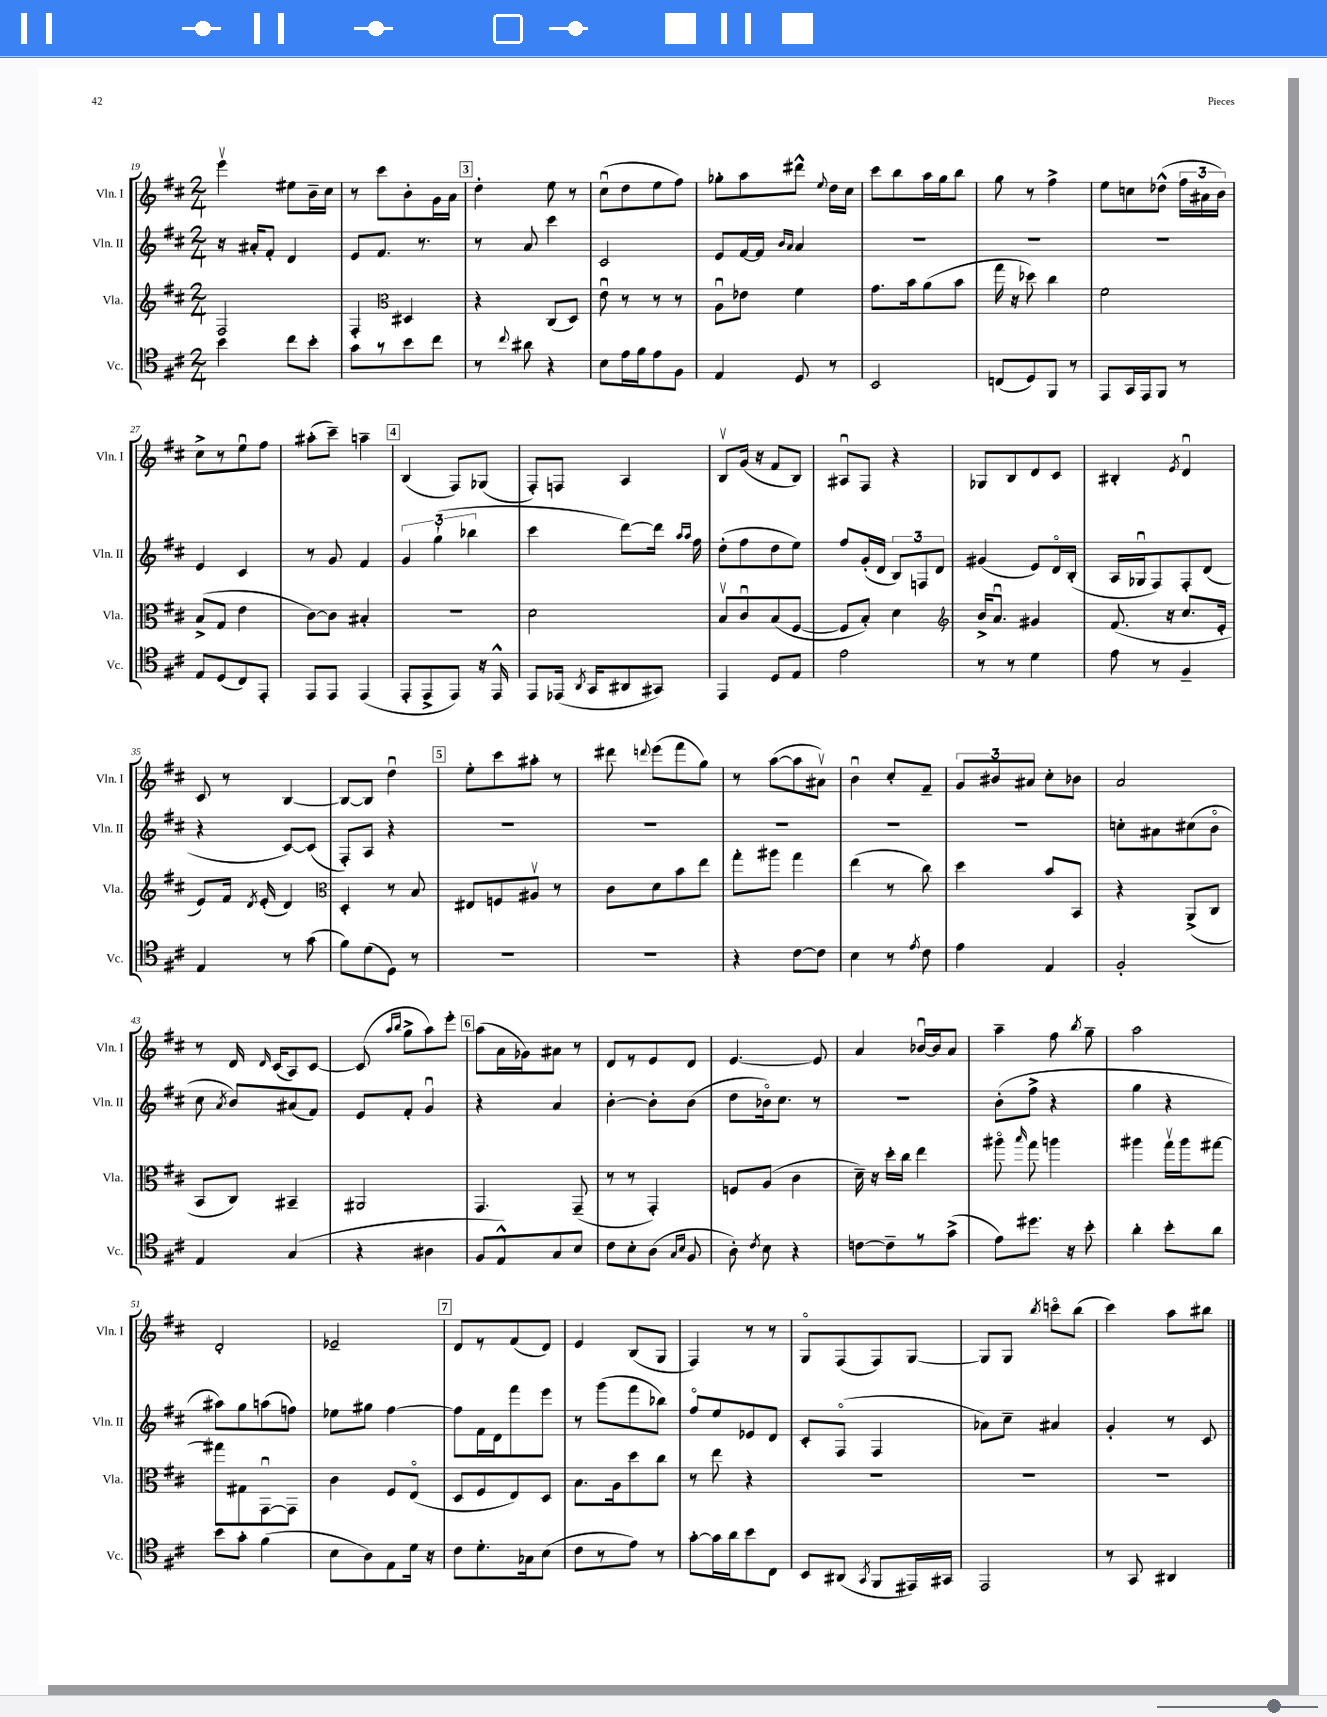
<<
\new StaffGroup <<
\new Staff = "s0" \with { instrumentName = "Vln. I" shortInstrumentName = "Vln. I" } {
    \clef treble \key d \major \numericTimeSignature \time 2/4
    \autoBeamOff e'''4\upbow eis''8[ b'16-- cis''16] |
    r8 cis'''8[ b'8-. g'16 a'16] |
    \mark \markup { \box "3" } d''4-. e''8 r8 |
    cis''8[\downbow( d''8 e''8 fis''8]) |
    ges''8[-. a''8 dis'''8]-^ \appoggiatura { e''8 } d''16[ cis''16] |
    cis'''8[ b''8 a''16 g''16 b''8] |
    g''8 r8 fis''4-> |
    e''8[ c''8 des''8]-^( \tuplet 3/2 { fis''16[ ais'16 b'16]) } |
    cis''8[-> r8 e''8\downbow fis''8] |
    ais''8[-.( cis'''8]--) a''4-- |
    \mark \markup { \box "4" } b4( fis8[) ges8]( |
    fis8[-.) f8] a4 |
    b8[\upbow g'16]( r16 fis'8[ b8]) |
    ais8[\downbow fis8] r4 |
    ges8[ b8 d'8 cis'8] |
    bis4-. \acciaccatura { e'8 } d'4\downbow |
    cis'8 r8 b4~ |
    b8[~ b8] d''4\downbow |
    \mark \markup { \box "5" } e''8[-. cis'''8 ais''8]-. r8 |
    dis'''8 \appoggiatura { d'''8 } e'''8[( fis'''8 g''8]) |
    r8 a''8[~( a''8 ais'8]\upbow) |
    b'4\downbow cis''8[-. fis'8]-- |
    \tuplet 3/2 { g'8[ bis'8 ais'8] } cis''8[-. bes'8] |
    a'2 |
    r8 d'16 \grace { d'16 } cis'16[( a8) cis'8]~ |
    cis'8( \grace { a''16[ b''16] } g''8[-> a''8) e'''8]-. |
    \mark \markup { \box "6" } a''8[( a'16 ges'16) ais'8] r8 |
    d'8[ r8 e'8 d'8] |
    e'4.~ e'8 |
    a'4 bes'16[~\downbow bes'16 a'8] |
    a''4-- fis''8 \acciaccatura { b''8 } g''8-- |
    a''2 |
    d'2-. |
    ees'2-- |
    \mark \markup { \box "7" } d'8[ r8 fis'8( d'8]) |
    e'4 b8[( g8] |
    fis4) r8 r8 |
    g8[\flageolet fis8( fis8) g8]~ |
    g8[ g8] \acciaccatura { b''8 } c'''8[\flageolet b''8]( |
    cis'''4) a''8[ bis''8] \bar "|." |
}
\new Staff = "s1" \with { instrumentName = "Vln. II" shortInstrumentName = "Vln. II" } {
    \clef treble \key d \major \numericTimeSignature \time 2/4
    \autoBeamOff r16 ais'16[-. fis'8]-. d'4 |
    e'8[ fis'8.] r8. |
    \mark \markup { \box "3" } r8 a'8 cis'''4 |
    cis'2 |
    e'8[ fis'16~ fis'16] \grace { b'16[ a'16] } a'4 |
    R2 |
    R2 |
    R2 |
    e'4 cis'4 |
    r8 g'8 fis'4 |
    \mark \markup { \box "4" } \tuplet 3/2 { g'4 g''4-!( bes''4 } |
    cis'''4 d'''8[~) d'''16] \grace { a''16[ a''16] } fis''16 |
    d''8[-.( fis''8 d''8 e''8]) |
    fis''8[ g'16-.( d'16] \tuplet 3/2 { b8[) f8 d'8] } |
    gis'4( e'8[) d'16\flageolet b16]-.( |
    a16[ ges16\downbow fis8) fis8-. d'8]( |
    r4 cis'8[~) cis'8]( |
    fis8[-.) a8] r4 |
    \mark \markup { \box "5" } R2 |
    R2 |
    R2 |
    R2 |
    R2 |
    c''8[-. ais'8 cis''8( b'8]\flageolet |
    cis''8 \acciaccatura { a'8 } b'8[) ais'8( fis'8]) |
    e'8[ fis'8]-. g'4\downbow |
    \mark \markup { \box "6" } r4 a'4 |
    b'4~-. b'8[-. b'8]( |
    d''8[ bes'16\flageolet) cis''8.] r8 |
    r2 |
    b'8[-.( fis''8]-> r4 |
    g''4 r4 |
    ais''8[) g''8 a''8( f''8]) |
    ees''8[ gis''8] fis''4~ |
    \mark \markup { \box "7" } fis''8[ fis'16 d'16 fis'''8 e'''8] |
    r8 g'''8[( fis'''8 bes''8]) |
    fis''8[\flageolet e''8 ees'8 d'8] |
    cis'8[-. fis8]\flageolet( fis4 |
    aes'8[) cis''8]-- ais'4 |
    g'4-. r8 cis'8 \bar "|." |
}
\new Staff = "s2" \with { instrumentName = "Vla." shortInstrumentName = "Vla." } {
    \clef treble \key d \major \numericTimeSignature \time 2/4
    \autoBeamOff fis2 |
    fis4-. \clef alto dis4 |
    \mark \markup { \box "3" } r4 cis8[( d8]) |
    e'8\downbow r8 r8 r8 |
    a8[\downbow ees'8] fis'4 |
    g'8.[ b'16 a'8( b'8] |
    g''16 r16 des''8) cis''4 |
    fis'2 |
    b8[->( g8] e'4 |
    cis'8[~) cis'8] bis4-. |
    \mark \markup { \box "4" } R2 |
    d'2 |
    b8[\upbow cis'8\downbow b8( fis8]~ |
    fis8[ b8]-.) d'4 |
    \clef treble b'16[-> a'8.]\downbow gis'4 |
    fis'8.( r16 cis''8.[ e'16]-. |
    e'8[) fis'16] \acciaccatura { d'8 } e'16-.( d'4) |
    \clef alto d4-. r8 b8 |
    \mark \markup { \box "5" } eis8[ f8 ais8]\upbow r8 |
    cis'8[ d'8 b'8 e''8] |
    g''8[-. ais''8] g''4 |
    e''4( r8 cis''8) |
    d''4 b'8[ b,8] |
    r4 a,8[->( cis8] |
    b,8[ cis8]) bis,4-- |
    ais,2 |
    \mark \markup { \box "6" } g,4. g,8--( |
    r8 r8 g,4-.) |
    f8[ a8]( cis'4 |
    d'16--) r16 d''16[-. cis''16] e''4 |
    ais''8\flageolet \grace { b''16 } g''8 a''4 |
    ais''4 g''16[\upbow ais''16 gis''8]~ |
    gis''8[ gis8 g,8~\downbow g,8] |
    cis'4 fis8[ e8]\flageolet( |
    \mark \markup { \box "7" } d8[ fis8 e8) d8] |
    b8.[ a16 d''8 cis''8] |
    r8 e''8 r4 |
    R2 |
    R2 |
    R2 \bar "|." |
}
\new Staff = "s3" \with { instrumentName = "Vc." shortInstrumentName = "Vc." } {
    \clef tenor \key d \major \numericTimeSignature \time 2/4
    \autoBeamOff b'4 cis''8[ b'8]-. |
    g'8[ r8 b'8 cis''8] |
    \mark \markup { \box "3" } r8 \appoggiatura { cis''8 } ais'8 r4 |
    b8[ e'16 fis'16 e'8 fis8] |
    e4 d8 r8 |
    b,2 |
    c8[( d8) fis,8] r8 |
    e,8[ g,16 e,16 fis,8] r8 |
    e8[ d8( cis8) e,8]-. |
    e,8[ e,8] e,4( |
    \mark \markup { \box "4" } e,8[-. e,8-> e,8]) r16 e,16-^ |
    e,8[ ees,16]( \acciaccatura { a,8 } g,16[ ais,8 gis,8]) |
    e,4 d8[ e8] |
    e'2 |
    r8 r8 d'4 |
    e'8 r8 fis4-- |
    e4 r8 g'8( |
    fis'8[) d'8( d8]) r8 |
    \mark \markup { \box "5" } R2 |
    R2 |
    r4 cis'8[~ cis'8] |
    b4 r8 \acciaccatura { e'8 } cis'8 |
    e'4 e4 |
    fis2-. |
    e4 g4( |
    r4 ais4 |
    \mark \markup { \box "6" } fis8[ e8-^) g8 b8] |
    cis'8[ b8-. a8]( \grace { g16[ b16] } fis8 |
    a8-.) \acciaccatura { cis'8 } b8 r4 |
    c'8[~ c'8-- r8 g'8]->( |
    e'8[) dis''8.] r16 b'8-. |
    a'4-. b'8[-. a'8] |
    b'8[ g'8]-. fis'4( |
    b8[ a8) e8 d'16] r16 |
    \mark \markup { \box "7" } cis'8[ d'8.-. ges16 b8]( |
    cis'8[ r8 e'8]) r8 |
    g'8[~-. g'16 a'16 b'8 cis8] |
    b,8[ ais,8]( \acciaccatura { g,8 } fis,8[ eis,16) gis,16] |
    e,2 |
    r8 g,8 ais,4 \bar "|." |
}
>>
>>
\layout { \context { \Score currentBarNumber = #19 } }
